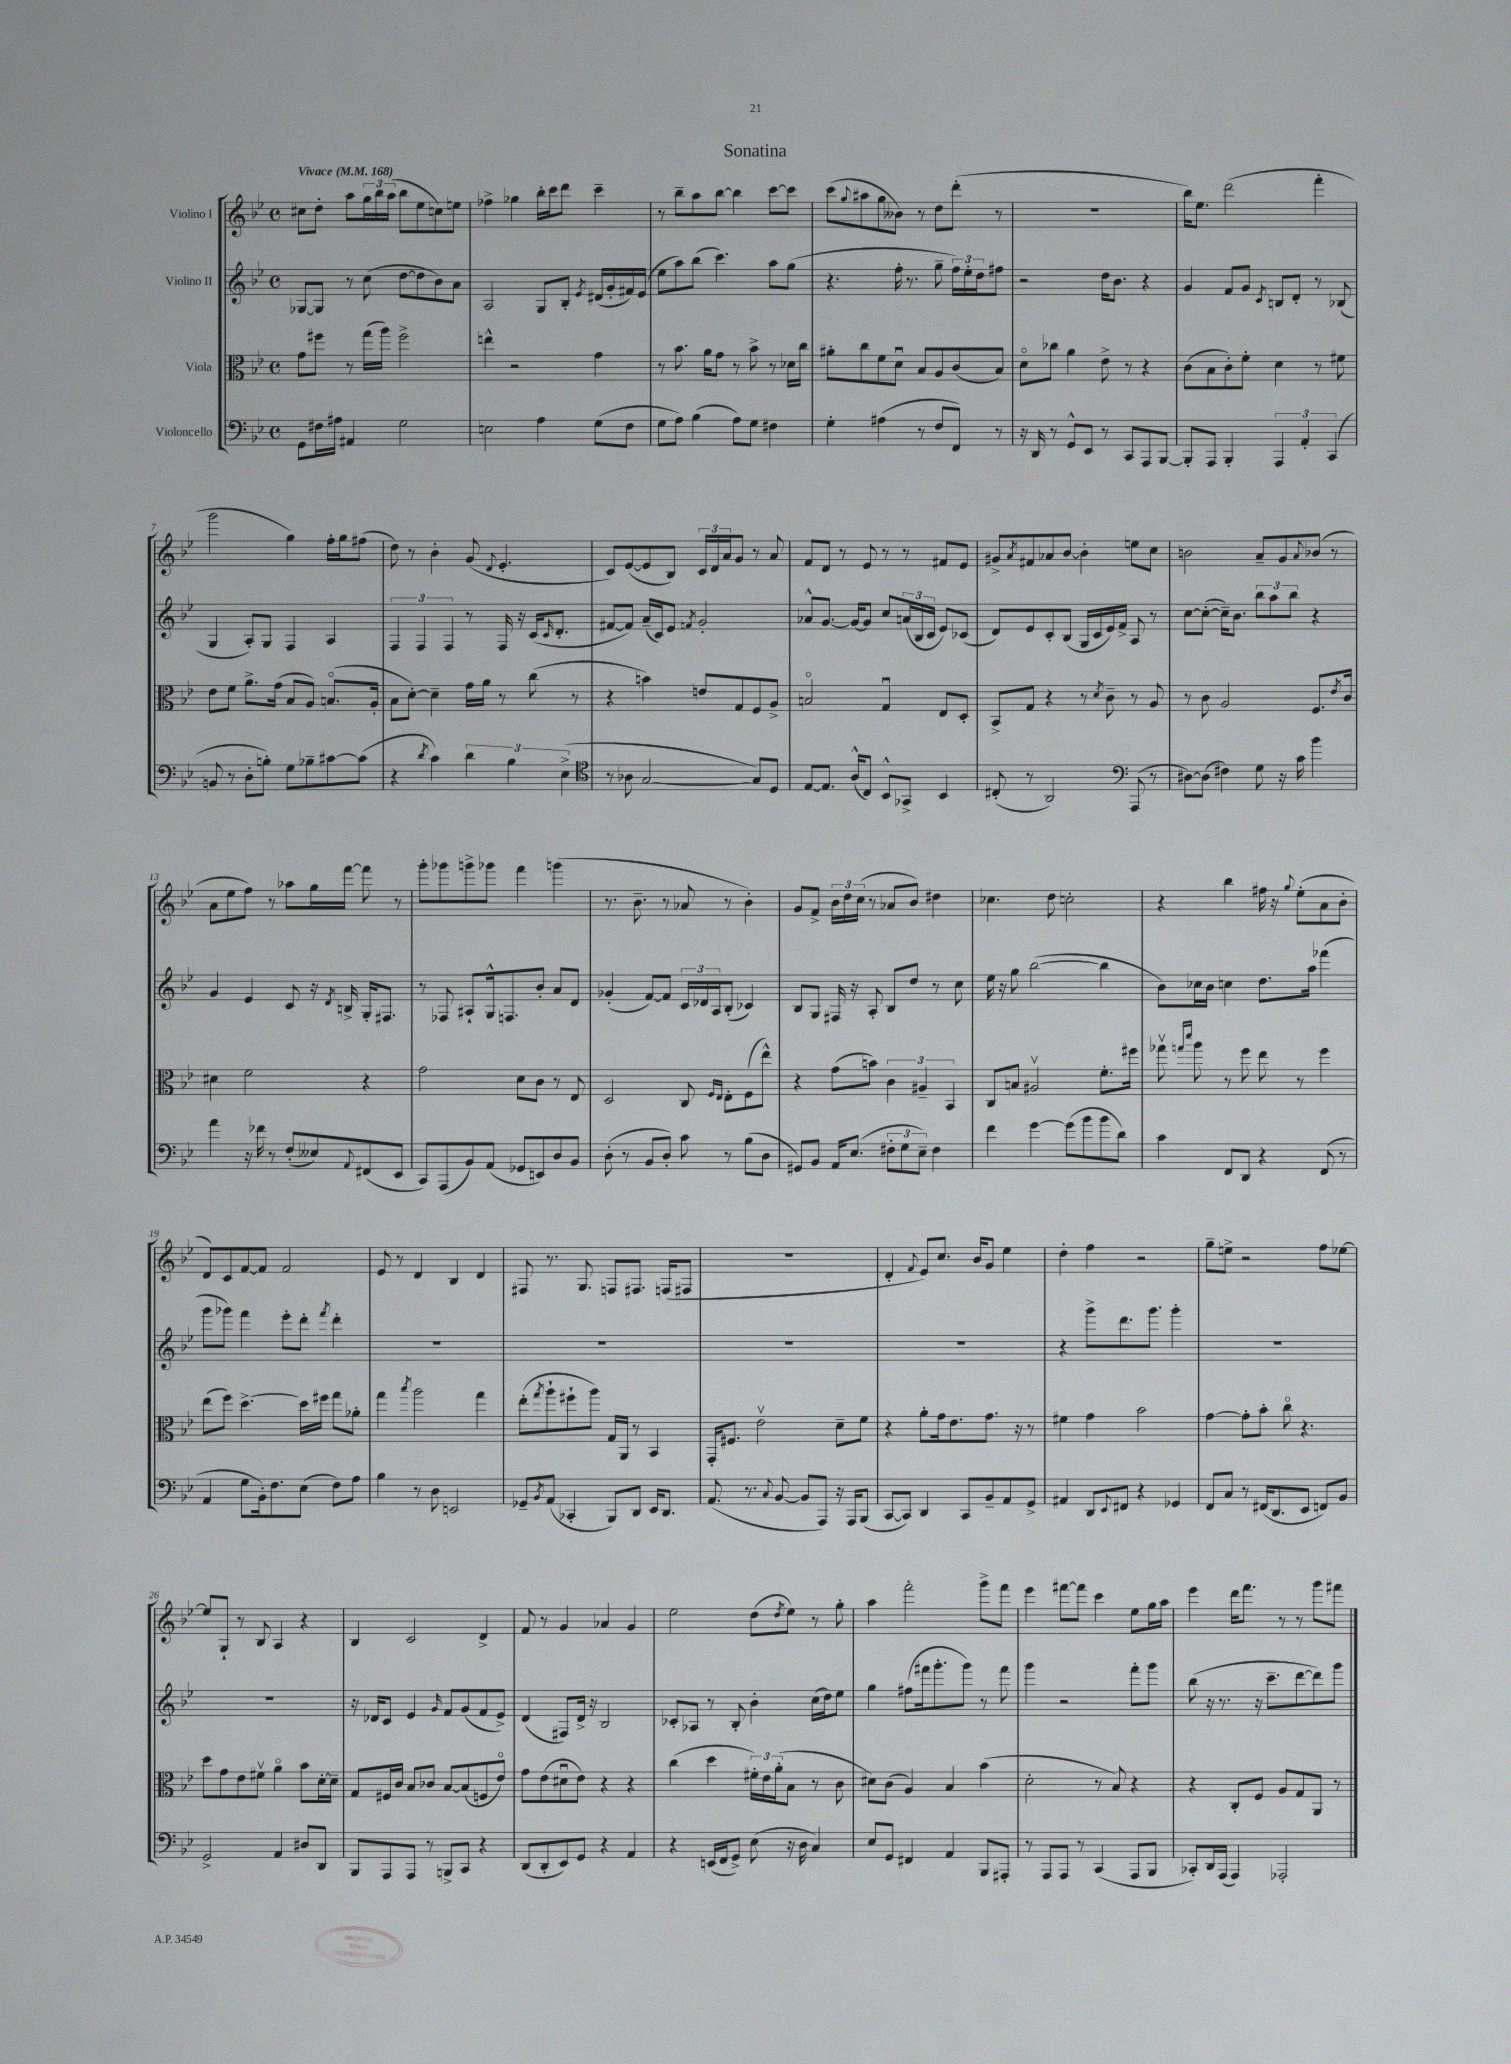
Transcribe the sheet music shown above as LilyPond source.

\header { title = "Sonatina" }
<<
\new StaffGroup <<
\new Staff = "s0" \with { instrumentName = "Violino I" } {
    \clef treble \key bes \major \defaultTimeSignature \time 4/4 \tempo "Vivace" 4 = 168
    cis''8 d''8-. a''8 \tuplet 3/2 { g''16 bes''16 a''16( } bes''8 ees''8 c''8) e''8 |
    fes''4-> ges''4 bes''16-. c'''16 d'''8 c'''4-- |
    r8 bes''8-- a''8 bes''8~ bes''4 c'''8~ c'''8 |
    c'''8( \appoggiatura { g''8 } ais''8 g''8 beses'8) r8 d''8 d'''8-.( r8 |
    R1 |
    bes''16) ees''8. d'''2( f'''4-. |
    g'''2 g''4) f''16-. g''16 fis''8( |
    d''8) r8 bes'4-. g'8( \appoggiatura { d'8 } ees'4.-. |
    c'8) ees'8~( ees'8 bes8) \tuplet 3/2 { c'16 d'16 a'16 } g'8 r8 a'8 |
    f'8 d'8 r8 ees'8 r8 r8 fis'8 ees'8 |
    gis'8-> \acciaccatura { a'8 } fis'8 aes'8 bes'8~ bes'4-. e''8 c''8 |
    b'2 a'8-- g'8 \appoggiatura { a'8 } bes'8( r8 |
    a'8 ees''8 f''8) r8 aes''8 g''16 f'''16~ f'''8 r8 |
    g'''8-. ges'''8 g'''8-> ges'''8 f'''4 g'''4( |
    r8. bes'8.-- r8 aes'8 r8 bes'4-.) |
    g'8 f'8-> \tuplet 3/2 { bes'16 d''16 c''16( } r8 aes'8 bes'8) dis''4 |
    ces''4. d''8 c''2-. |
    r4 bes''4 fis''16 r16 \appoggiatura { g''8 } ees''8-.( a'8 bes'8-. |
    d'8) c'8 f'8~ f'8 f'2 |
    ees'8 r8 d'4 bes4 d'4 |
    fis8 r8. g8. f8 fis8. f16( fis8 |
    R1 |
    d'4-. \appoggiatura { f'8 } ees'8) c''8. bes'16 g'8 ees''4 |
    d''4-. f''4 r2 |
    g''8-- e''8-> r2 f''8 ees''8~ |
    ees''8 g8-! r8 bes8 a4 r4 |
    bes4 c'2 d'4-> |
    f'8 r8 g'4 aes'4 g'4 |
    ees''2 d''8( \acciaccatura { d''8 } ees''8) r8 g''8-. |
    a''4 f'''2-. g'''8-> f'''8 |
    ees'''4 fis'''8~ fis'''8 c'''4 ees''8 g''16 a''16 |
    ees'''4 d'''16 f'''8. r8 r8 g'''8 fis'''8 \bar "|." |
}
\new Staff = "s1" \with { instrumentName = "Violino II" } {
    \clef treble \key bes \major \defaultTimeSignature \time 4/4
    ges8~ ges8 r8 c''8( d''8~ d''8 bes'8) a'8 |
    a2 g8 bes8-. \acciaccatura { ees'8 } dis'16( g'16-. fis'16) ees'16( |
    ees''8 a''8) bes''8( c'''4.) a''8 g''8( |
    r4. f''16-. r8. g''8-- \tuplet 3/2 { f''16) ees''16-. d''16 } fis''8 |
    r2 d''16 bes'8. r4 |
    g'4 f'8 g'8 \acciaccatura { c'8 } b8 d'8-. r8 bes8( |
    g4 a8-.) g8 f4 a4 |
    \tuplet 3/2 { f4 f4 f4 } r8 f16 r16 c'16( \grace { c'16 } d'8.-. |
    fis'8~ fis'8) a'16--( c'16) ees'8 \acciaccatura { f'8 } g'2-. |
    aes'8-^ g'8.~ g'16~ g'8 c''8 \tuplet 3/2 { a'16( bes16 c'16 } ees'8) ces'8( |
    d'8) ees'8 c'8-. bes8( g16 c'16 ees'16) f'16-> a8 r8 |
    c''8~ c''8~-.( c''16--) bes'8. \tuplet 3/2 { bes''8 a''8 bes''8 } r4 |
    g'4 ees'4 c'8 r16 \acciaccatura { d'8 } b16-> g16-. fis8. |
    r8 fes8 ais8-! g16-^ f8. bes'8-. a'8 d'8 |
    ges'4-.( f'8~) f'8 \tuplet 3/2 { c'16 des'16 a16 } bes8-.( ces'4) |
    bes8 g8 fis16 r16 a8-. bes8 d''8 r8 c''8 |
    ees''16 r16 g''8 bes''2~( bes''4 |
    bes'8) ces''16 bes'16 c''4 d''8. a''16 fes'''4( |
    g'''8 ges'''8) f'''4 ees'''8-. d'''8-. \acciaccatura { f'''8 } d'''4-. |
    R1 |
    R1 |
    R1 |
    R1 |
    r4 g'''8-> d'''8. g'''8. g'''4-. |
    R1 |
    R1 |
    r16 des'16 c'8 ees'4 \grace { g'16 } f'8 g'8( f'8 ees'8->) |
    d'4( fis8) d'16-> r16 bes2 |
    ces'8-. aes8 r8 bes8-. bes'4-. c''16( d''16) ees''8 |
    g''4 fis''8( fis'''16 g'''8.-. g'''8) r8 fis'''8 |
    g'''4 r2 f'''8-. g'''8 |
    bes''8( r16 r8. r16 c'''8.-- d'''8~ d'''8) g'''8 \bar "|." |
}
\new Staff = "s2" \with { instrumentName = "Viola" } {
    \clef alto \key bes \major \defaultTimeSignature \time 4/4
    g'8 fis''8 r8 g''16( a''16) fis''2-> |
    e''4-^ r2 g'4 |
    r8 bes'8. a'16 g'8 r8 bes'8-> r8 des'16 c''16 |
    ais'8-. c''8 f'8 d'8\downbow bes8 a8 c'8( bes8) |
    d'8\flageolet ces''8 a'4 ees'8-> r8 r4 |
    c'8( bes8 c'8-.) f'8-. d'4 r8 fis'8 |
    ees'8 f'8 a'8.-> g'16( bes8 a8) b8.\flageolet( a16-. |
    bes8 d'8~-.) d'4-- g'16 a'16 r8 c''8( r8 |
    r4 b'4) e'8 g8 f8 a8-> |
    b2\flageolet g4\downbow ees8 d8-. |
    bes,8-> g8 r4 r8 \acciaccatura { d'8 } c'8-- r8 a8 |
    r8 c'8 a2 f8. \acciaccatura { ees'8 } c'16 |
    dis'4 f'2 r4 |
    g'2 d'8 c'8 r8 ees8 |
    d2 c8 \grace { f16 ees16 } ees8-. f8( ees''8-^) |
    r4 g'8( b'8) \tuplet 3/2 { c'4 ais4-- bes,4 } |
    c8 b8 ais2\upbow f'8.-. fis''16 |
    ges''8\upbow \grace { g''16 d'''16 } a''8 r8 f''8 ees''8 r8 f''4 |
    ees''8( f''8) d''4.~-> d''16 fis''16 g''8 aes'8-. |
    g''4 \acciaccatura { bes''8 } a''2 g''4 |
    ees''8-.( \acciaccatura { g''8 } a''8-! fis''8-! a''8) g16 a,16 r8 bes,4 |
    g,16-. fis8. ees'2\upbow d'8-- f'8 |
    r4 a'8-. g'16 ees'8. g'8. r16 r8 |
    fis'4 g'4 bes'2 |
    g'4~ g'8-. bes'8-. c''8\flageolet r4. |
    d''8 g'8 ees'8 fis'8\upbow a'4\flageolet bes'8 d'16~-. d'16-- |
    g8 fis16 c'16 bes8 ces'8 bes8~ bes8( f8 ees'8\flageolet) |
    g'8 ees'8( dis'8\downbow ees'8) r4 r4 |
    c''4( d''4 \tuplet 3/2 { fis'16-.) ees'16 a'16-.( } bes8 r8 c'8 |
    dis'8) c'8( a4) bes4 bes'4( |
    d'2-. r8 bes8) r4 |
    r4 c8-. f8 a8 g8 a,8 r8 \bar "|." |
}
\new Staff = "s3" \with { instrumentName = "Violoncello" } {
    \clef bass \key bes \major \defaultTimeSignature \time 4/4
    g,8 fis16 ais16 ais,4 g2 |
    e2 a4 g8( f8 |
    g8 a8) bes4( a8) g8 fis4 |
    g4-. ais4( r8 f8 f,8) r8 |
    r16 d,16 r8 g,8-^ ees,8 r8 c,8 a,,8 bes,,8~ |
    bes,,8-. a,,8 bes,,4-. \tuplet 3/2 { a,,4 a,4-. c,4( } |
    b,8 r8 d8-. b8-.) g8 bes8-- cis'8~ cis'8( |
    r4 \acciaccatura { d'8 } c'4) \tuplet 3/2 { d'4 bes4 ees4->( } |
    \clef tenor r8 aes8 g2~ g8) d8 |
    ees8~ ees8. a16-^( c8) bes,8-^ ges,8-> bes,4 |
    cis8-.( r8 a,2) \clef bass a,,8( r8 |
    dis8~) dis8( fis4) g8 r16 c'16 bes'4 |
    a'4 r16 fes'16 r8 f8-.( eeses8) \appoggiatura { a,8 } fis,8( ees,8 |
    c,8) a,,8( bes,8) a,8( ges,8 e,8) d8 bes,8 |
    d8-.( r8 bes,8 d8-.) c'8 r8 bes8( d8 |
    gis,8) bes,8 a,16 ees8.( \tuplet 3/2 { fis8-. g8 ees8--) } fis4 |
    f'4 g'4~ g'8( bes'8 bes'8 d'8) |
    c'4 f,8 d,8 r4 f,8( r8 |
    a,4 g8 bes,16-.) f8. ees8( f8) a8 |
    bes4 r8 d8 e,2 |
    ges,8-- \acciaccatura { bes,8 } a,8( ces,4-. bes,,8) d,8 ees,16 d,8. |
    a,8.( r8. \appoggiatura { c8 } bes,8~ bes,8 a,,8) r16 a,,16 bes,,8( |
    c,8~ c,8) d,4 c,8 bes,8-- a,8 g,8-> |
    ais,4 d,8 \appoggiatura { ees,8 } fis,8 r4 ges,4 |
    f,8 c8 r8 fis,16( d,8. ees,8 f,8) bes,8 |
    g,2-> a,4 dis8 d,8 |
    bes,,8 a,,8 a,,8 r8 b,,8-> c,8 r4 |
    d,8( d,8-. ees,8) g,8 r4 a,4 |
    r4 e,16( f,16 g,8->) ees8( r16 d16 c4) |
    ees8 g,8 fis,4 a,4 bes,,8 ais,,8-. |
    r8 a,,8 a,,8 r8 c,4( a,,8 bes,,8 |
    ces,8-.) d,16 a,,16( a,,4) aes,,2-. \bar "|." |
}
>>
>>
